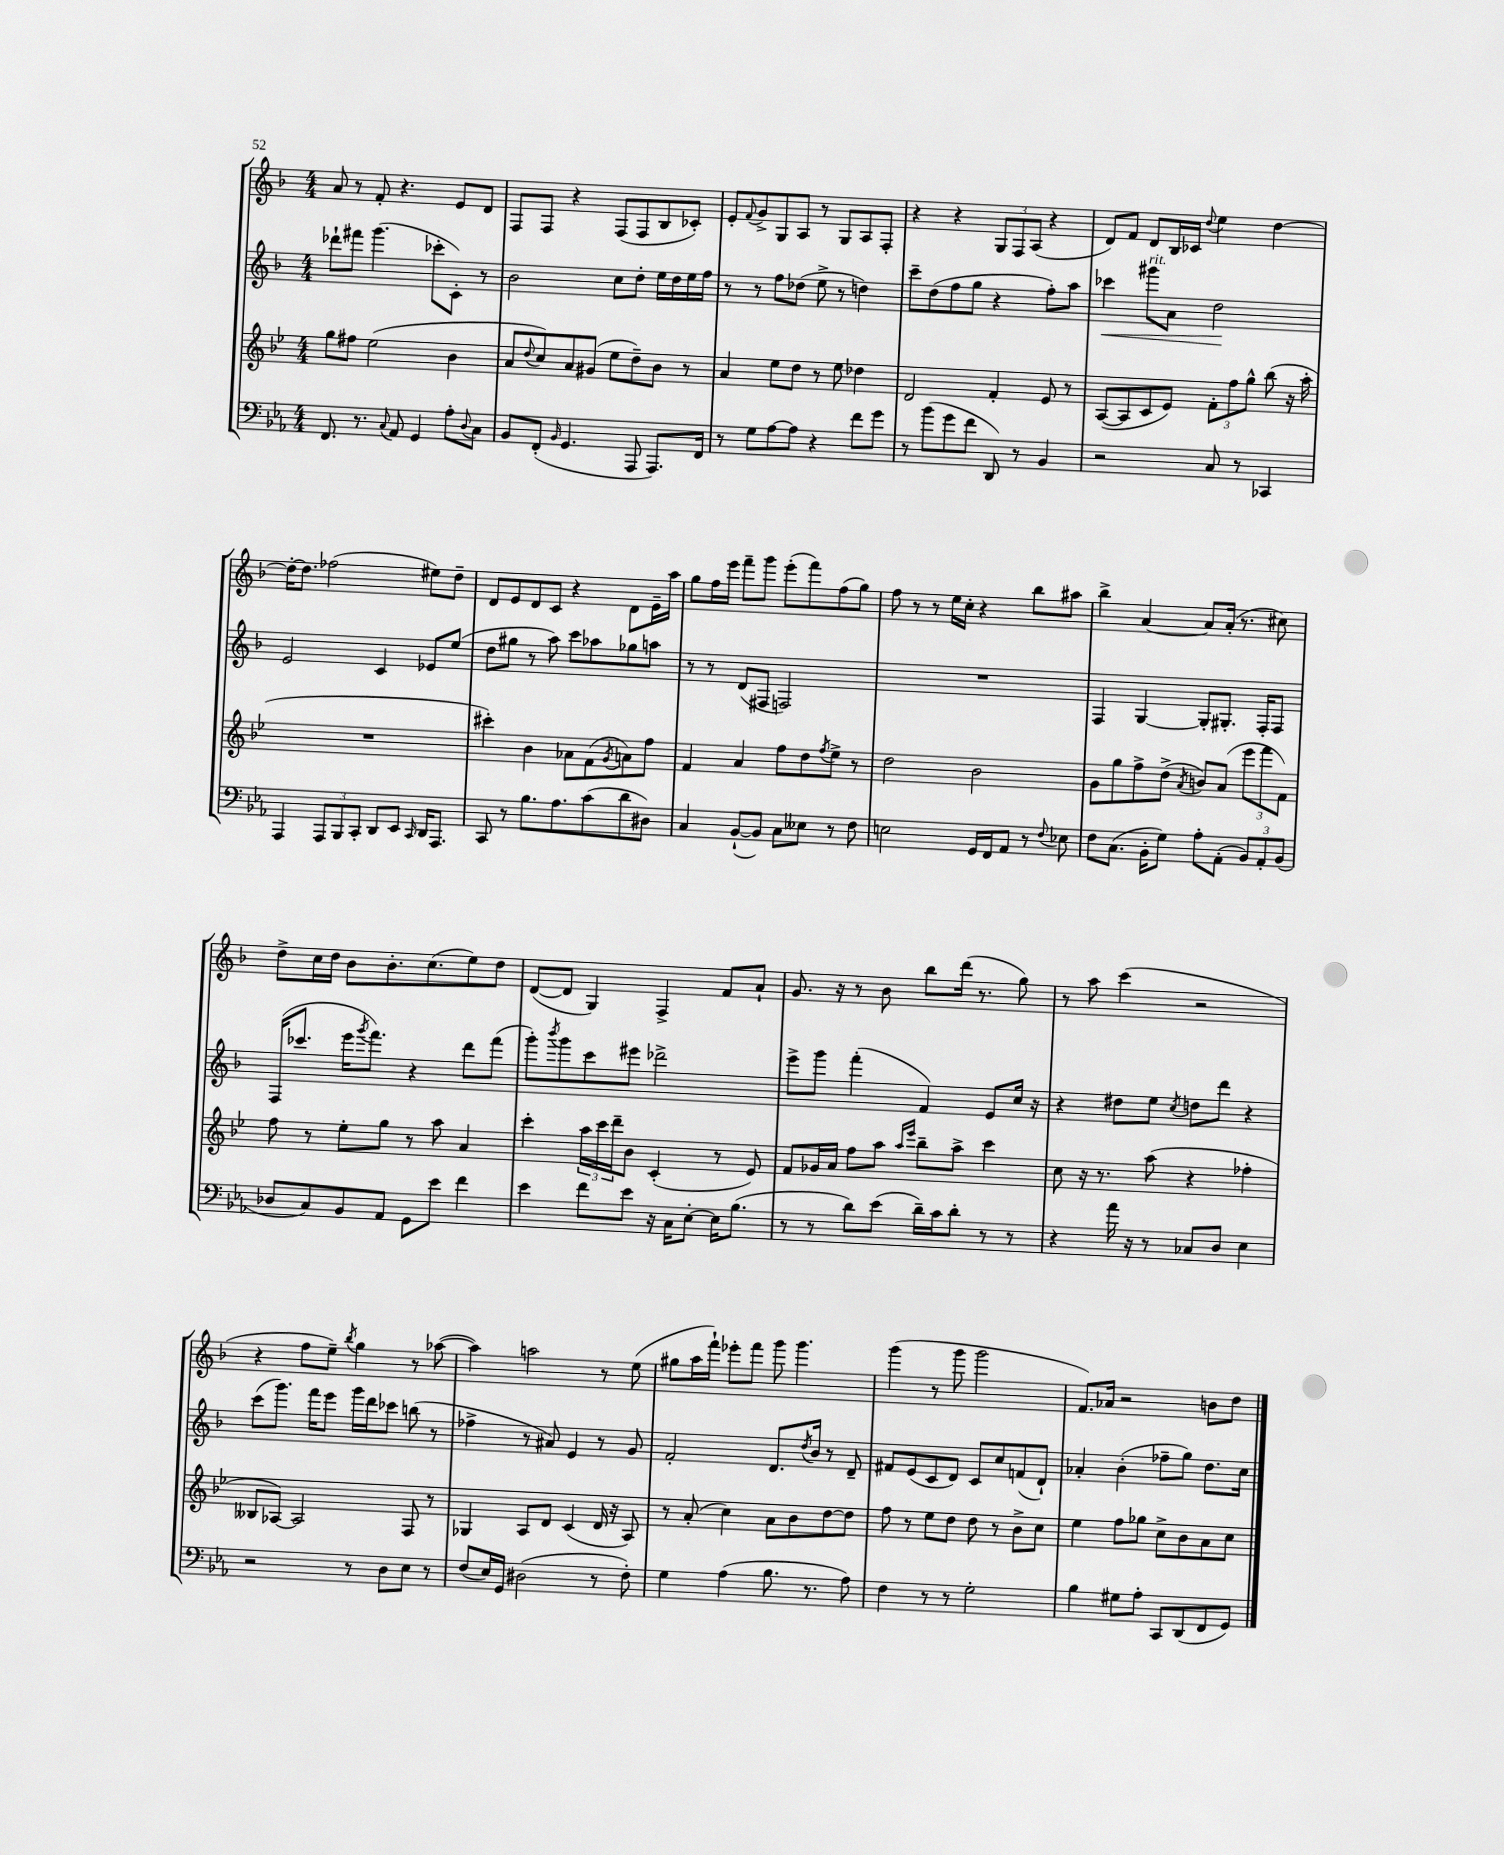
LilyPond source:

<<
\new StaffGroup <<
\new Staff = "s0" {
    \clef treble \key f \major \numericTimeSignature \time 4/4
    a'8 r8 f'8-. r4. e'8 d'8 |
    f8 f8 r4 f8( f8 bes8 ces'8-.) |
    e'8-. \appoggiatura { f'8 } g'8-> g8 a8 r8 g8 a8 f8-. |
    r4 r4 \tuplet 3/2 { g8 f8 a8( } r4 |
    d'8) f'8 d'8 bes16 ces'16 \appoggiatura { d''8 } e''4 d''4~ |
    d''16~-. d''8. fes''2( eis''8) d''8-- |
    d'8 e'8 d'8 c'8 r4 d'8 e'16-- a''16 |
    g''8 f''16 e'''16 f'''8-- g'''8 e'''8-.( f'''8) f''8( g''8) |
    f''8 r8 r8 e''16 c''16-. r4 bes''8 ais''8 |
    bes''4-> a'4~ a'8 a'16-.( r8. cis''8) |
    d''8-> c''16 d''16 bes'8 bes'8.-. c''8.( e''8) d''8 |
    d'8~( d'8 g4) f4-> f'8 a'8-! |
    g'8. r16 r8 bes'8 bes''8 d'''16( r8. g''8) |
    r8 a''8 c'''4( r2 |
    r4 f''8 e''8--) \acciaccatura { bes''8 } g''4 r8 aes''8~( |
    aes''4) a''2 r8 e''8( |
    gis''8 a''16 f'''16-!) ees'''8-. f'''8 g'''8 g'''4. |
    g'''4( r8 g'''8 g'''2 |
    f'8.) aes'16 r2 b'8 d''8 \bar "|." |
}
\new Staff = "s1" {
    \clef treble \key f \major \numericTimeSignature \time 4/4
    des'''8-! fis'''8 g'''4.( ces'''8-. c'8-.) r8 |
    bes'2 c''8 d''8-. e''16 d''16 e''16 f''16 |
    r8 r8 f''8 des''8( e''8-> r8 d''4) |
    c'''8-- d''8( f''8 g''8 r4 f''8-.) a''8 |
    ces'''4\< gis'''8^\markup { \italic "rit." } a'8 d''2\! |
    e'2 c'4 ees'8 e''8( |
    d''8 gis''8 r8 a''8) c'''8 aes''8 ges''8 a''8 |
    r8 r8 d'8( fis8 f2) |
    R1 |
    f4 g4~ g8-. gis8.-. f16-. f8 |
    f16( ces'''8. e'''16 \acciaccatura { g'''8 } f'''8.) r4 d'''8 f'''8( |
    g'''8-.) \acciaccatura { bes'''8 } g'''8 c'''8 eis'''8 des'''2-> |
    e'''8-> g'''8 f'''4-.( f'4) e'8 c''16 r16 |
    r4 dis''8 e''8 \acciaccatura { c''8 } d''8 d'''8 r4 |
    c'''8( g'''8.) f'''16 e'''8 g'''16 d'''16 ces'''8 b''8( r8 |
    fes''4-> r8 ais'8) e'4 r8 g'8 |
    f'2-. d'8. \acciaccatura { d''8 } bes'16 r8 d'8-- |
    fis'8 e'8( c'8 d'8) c'8 c''8 f'8( d'8-!) |
    aes'4-. bes'4-.( fes''8-- g''8) d''8. c''16 \bar "|." |
}
\new Staff = "s2" {
    \clef treble \key bes \major \numericTimeSignature \time 4/4
    g''8 fis''8 ees''2( bes'4 |
    a'8 \appoggiatura { d''8 } c''8) a'8 gis'8( ees''8 d''8--) bes'8 r8 |
    a'4 ees''8 d''8 r8 ees''8 des''4 |
    d'2 f'4-. ees'8 r8 |
    a8~( a8 c'8 ees'8) \tuplet 3/2 { f'8-. f''8 g''8-^ } bes''8( r16 a''16-. |
    R1 |
    cis'''4-.) bes'4 aes'8 f'8( \acciaccatura { g'8 } a'8) f''8 |
    f'4 a'4 f''8 d''8 \acciaccatura { f''8 } ees''8-> r8 |
    d''2 bes'2 |
    g'8 g''8 f''8-> d''8->( \acciaccatura { a'8 } b'8) a'8( \tuplet 3/2 { ees'''8 f'''8 f'8) } |
    f''8 r8 ees''8-. g''8 r8 a''8 a'4 |
    c'''4-. \tuplet 3/2 { a''16 c'''16 d'''16-- } bes'8 c'4-.( r8 ees'8) |
    f'8 ges'16 a'16 f''8 a''8 \grace { a''16 ees'''16 } bes''8-- a''8-> c'''4 |
    c''8 r16 r8. a''8( r4 fes''4-. |
    beses8 aes8~) aes2 f8 r8 |
    ges4 a8 d'8 c'4( d'16 r16 a8) |
    r8 a'8-.( c''4) a'8 bes'8 d''8~ d''8 |
    f''8 r8 ees''8 d''8 d''8 r8 bes'8-> c''8 |
    ees''4 f''8 ges''8 c''8-> bes'8 a'8 c''8 \bar "|." |
}
\new Staff = "s3" {
    \clef bass \key ees \major \numericTimeSignature \time 4/4
    f,8. r8. \appoggiatura { c8 } aes,8 g,4 aes8-. \appoggiatura { d8 } c8 |
    bes,8 f,8-.( \grace { bes,16 } g,4. aes,,8 aes,,8.) f,16 |
    r8 g8 aes8~ aes8 r4 f'8 g'8 |
    r8 bes'8( g'8 f'8 d,8) r8 bes,4 |
    r2 c8 r8 ces,4 |
    aes,,4 \tuplet 3/2 { aes,,8 bes,,8 c,8-. } d,8 ees,8 \grace { c,16 } d,16 aes,,8. |
    c,8 r8 bes8. aes8. c'8( d'8 dis8) |
    c4 bes,8~-!( bes,8) c8 eeses8 r8 f8 |
    e2 g,16 f,16 aes,8 r8 \appoggiatura { f8 } ees8 |
    f8 c8.( bes,16-. g8) aes8-. aes,8-.( \tuplet 3/2 { bes,8) aes,8-. bes,8( } |
    des8 c8) bes,8 aes,8 g,8 ees'8 f'4 |
    ees'4 f'8 ees'8 r16 c16 ees8~-. ees16 bes8.( |
    r8 r8 d'8) ees'8( d'16--) c'16 d'8-. r8 r8 |
    r4 aes'16 r16 r8 ces8 d8 ees4 |
    r2 r8 d8 ees8 r8 |
    f8( ees16) g,16 dis2( r8 f8-.) |
    g4 aes4( bes8. r8. aes8) |
    f4 r8 r8 g2-. |
    bes4 gis8 aes8-. c,8 d,8( f,8 g,8) \bar "|." |
}
>>
>>
\layout { \context { \Score \remove "Bar_number_engraver" } }
